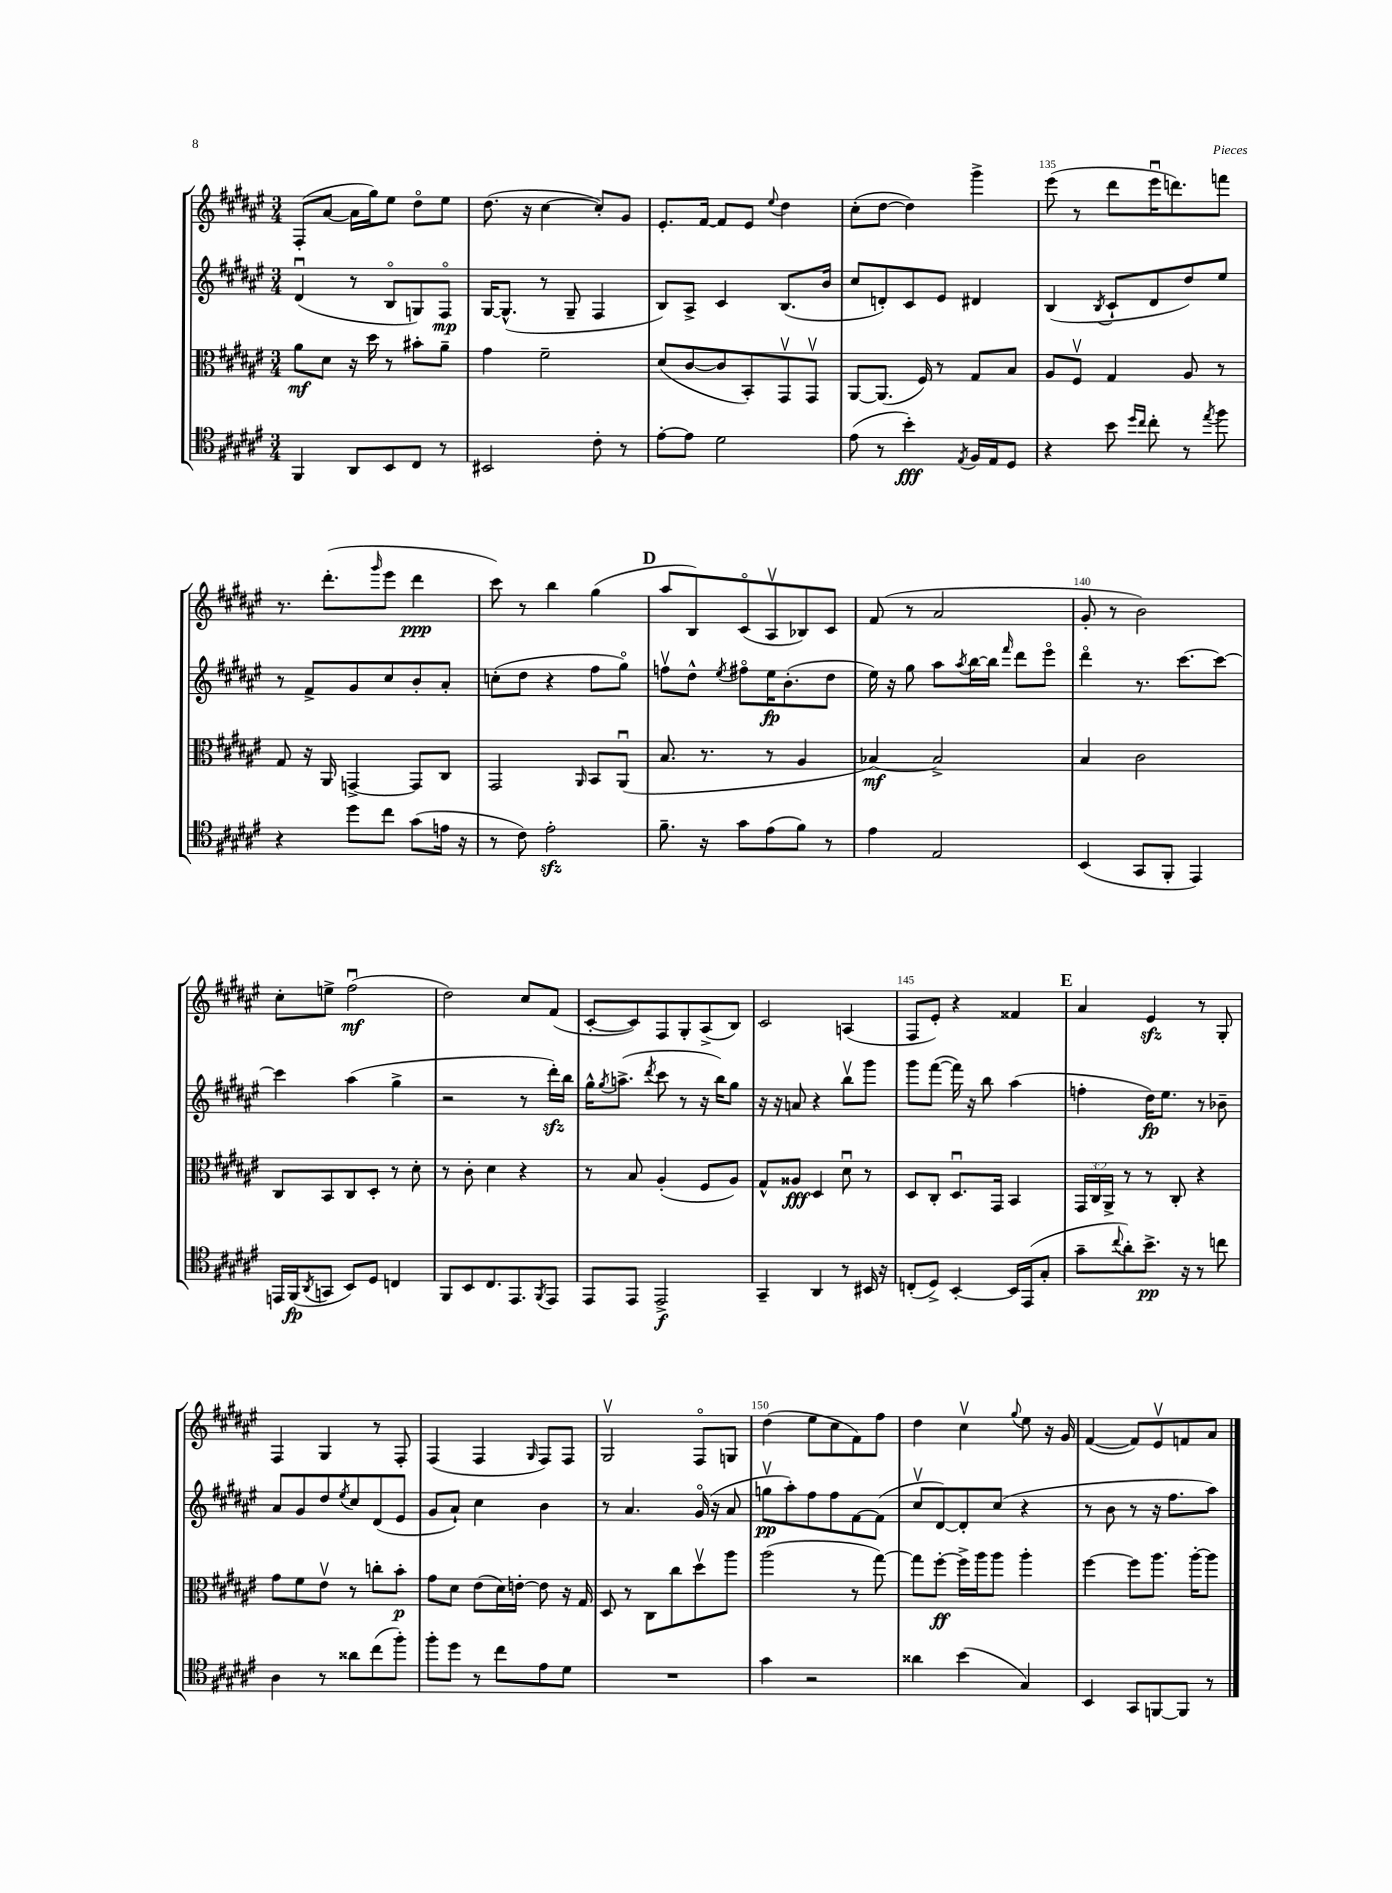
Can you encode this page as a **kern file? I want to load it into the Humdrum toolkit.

**kern	**dynam	**kern	**dynam	**kern	**dynam	**kern	**dynam
*part4	*part4	*part3	*part3	*part2	*part2	*part1	*part1
*staff4	*staff4	*staff3	*staff3	*staff2	*staff2	*staff1	*staff1
*clefC4	*	*clefC3	*	*clefG2	*	*clefG2	*
*k[f#c#g#d#a#e#]	*	*k[f#c#g#d#a#e#]	*	*k[f#c#g#d#a#e#]	*	*k[f#c#g#d#a#e#]	*
*M3/4	*	*M3/4	*	*M3/4	*	*M3/4	*
=131	=131	=131	=131	=131	=131	=131	=131
4FF#/	.	8a#\L	mf	(4d#u/	.	(8F#'/L	.
.	.	8d#\J	.	.	.	[8a#/J	.
8AA#/L	.	16r	.	8r	.	16a#\LL]	.
.	.	16dd#\	.	.	.	16gg#\J)	.
8BB/	.	8r	.	8B/L	.	8ee#\J	.
8C#/J	.	8b#X'\L	.	8Gn/)	.	8dd#\L	.
8r	.	8a#~\J	.	8F#/J	mp	8ee#\J	.
=132	=132	=132	=132	=132	=132	=132	=132
2BB#X/	.	4g#\	.	[16G#/KL	.	(8.dd#\	.
.	.	.	.	(8.G#^^/J]	.	.	.
.	.	.	.	.	.	16r	.
.	.	2f#~\	.	8r	.	[4cc#\	.
.	.	.	.	8G#~/	.	.	.
8c#'\	.	.	.	4F#/	.	8cc#'/L])	.
8r	.	.	.	.	.	8g#/J	.
=133	=133	=133	=133	=133	=133	=133	=133
[8e#'\L	.	(8d#/L	.	8B/L)	.	8.e#'/L	.
8e#\J]	.	[8c#/	.	8A#^/J	.	.	.
.	.	.	.	.	.	[16f#/Jk	.
2d#\	.	8c#/]	.	4c#/	.	8f#/L]	.
.	.	8BB'/)	.	.	.	8e#/J	.
.	.	.	.	.	.	8qqee#/	.
.	.	8GG#v/	.	(8.B/L	.	4dd#\	.
.	.	8GG#v/J	.	.	.	.	.
.	.	.	.	16b/Jk	.	.	.
=134	=134	=134	=134	=134	=134	=134	=134
(8e#\	.	[8AA#/L	.	8cc#/L	.	(8cc#'\L	.
8r	.	(8.AA#/J]	.	8dn'/)	.	[8dd#\J	.
4b'\)	fff	.	.	8c#/	.	4dd#\])	.
.	.	16F#/)	.	.	.	.	.
.	.	8r	.	8e#/J	.	.	.
8qE#/	.	.	.	.	.	.	.
16F#/LL	.	8G#/L	.	4d#X/	.	4ggg#^\	.
16E#/J	.	.	.	.	.	.	.
8D#/J	.	8B/J	.	.	.	.	.
=135	=135	=135	=135	=135	=135	=135	=135
4r	.	8A#/L	.	(4B/	.	(8eee#\	.
.	.	8F#v/J	.	.	.	8r	.
.	.	.	.	8qB/	.	.	.
8b\	.	4G#/	.	8c#`/L	.	8ddd#\L	.
16qqdd#/LL	.	.	.	.	.	.	.
16qqcc#/JJ	.	.	.	.	.	.	.
8cc#'\	.	.	.	8d#/	.	16eee#u\K	.
.	.	.	.	.	.	8.dddn\)	.
8r	.	8A#/	.	8dd#/)	.	.	.
8qee#/	.	.	.	.	.	.	.
8ff#\	.	8r	.	8ee#/J	.	8fffn\J	.
!!LO:LB:g=z
=136	=136	=136	=136	=136	=136	=136	=136
4r	.	8G#/	.	8r	.	8.r	.
.	.	16r	.	8f#^/L	.	.	.
.	.	16AA#/	.	.	.	(8.ddd#'\L	.
8dd#\L	.	[4GGn^/	.	8g#/	.	.	.
.	.	.	.	.	.	16qqggg#/	.
8cc#\J	.	.	.	8cc#/	.	8eee#\J	.
(8g#\L	.	8GG/L]	.	8b'/	.	4ddd#\	ppp
16en\Jk	.	8C#/J	.	8a#'/J	.	.	.
16r	.	.	.	.	.	.	.
=137	=137	=137	=137	=137	=137	=137	=137
8r	.	2GG#/	.	(8ccn'\L	.	8ccc#\)	.
8c#\)	.	.	.	8dd#\J	.	8r	.
2e#zz'\	.	.	.	4r	.	4bb\	.
.	.	16qqAA#/	.	.	.	.	.
.	.	8BB/L	.	8ff#\L	.	(4gg#\	.
.	.	(8AA#u/J	.	8gg#\J)	.	.	.
!!LO:REH:place=s1:t=D
=138	=138	=138	=138	=138	=138	=138	=138
8.f#~\	.	8.B/	.	8ffnv\L	.	8aa#/L	.
.	.	.	.	8dd#^^\J	.	8B/)	.
16r	.	8.r	.	.	.	.	.
.	.	.	.	8qee#/	.	.	.
8g#\L	.	.	.	8ff#X\L	.	(8c#/	.
(8e#\	.	8r	.	16ee#\K	fp	8A#v/	.
.	.	.	.	(8.b'\	.	.	.
8f#\J)	.	4A#/	.	.	.	8B-X/)	.
8r	.	.	.	8dd#\J	.	8c#/J	.
=139	=139	=139	=139	=139	=139	=139	=139
4e#\	.	[4B-X/)	mf	16ee#\)	.	(8f#/	.
.	.	.	.	16r	.	.	.
.	.	.	.	8gg#\	.	8r	.
2E#/	.	2B-^/]	.	8aa#\L	.	2a#/	.
.	.	.	.	8qaa#/	.	.	.
.	.	.	.	[16bb\L	.	.	.
.	.	.	.	16bb\JJ]	.	.	.
.	.	.	.	16qqfff#/	.	.	.
.	.	.	.	8ddd#\L	.	.	.
.	.	.	.	8eee#\J	.	.	.
=140	=140	=140	=140	=140	=140	=140	=140
(4BB/	.	4B/	.	4ddd#\	.	8g#'/	.
.	.	.	.	.	.	8r	.
8GG#/L	.	2c#\	.	8.r	.	2b\)	.
8FF#'/J	.	.	.	.	.	.	.
.	.	.	.	[8.ccc#\L	.	.	.
4EE#/)	.	.	.	.	.	.	.
.	.	.	.	8ccc#\J_	.	.	.
!!LO:LB:g=z
=141	=141	=141	=141	=141	=141	=141	=141
16EEn/LL	.	8C#/L	.	4ccc#\]	.	8cc#'\L	.
(16FF#/J	fp	.	.	.	.	.	.
8qAA#/	.	.	.	.	.	.	.
8GGn/J	.	8BB/	.	.	.	8een^\J	.
8BB/L)	.	8C#/	.	(4aa#\	.	(2ff#u\	mf
8D#/J	.	8D#'/J	.	.	.	.	.
4Cn/	.	8r	.	4gg#^\	.	.	.
.	.	8d#'\	.	.	.	.	.
=142	=142	=142	=142	=142	=142	=142	=142
8FF#/L	.	8r	.	2r	.	2dd#\)	.
8BB/	.	8c#'\	.	.	.	.	.
8.C#/	.	4d#\	.	.	.	.	.
8.EE#/	.	.	.	.	.	.	.
.	.	4r	.	8r	.	8cc#/L	.
8qFF#/	.	.	.	.	.	.	.
8EE#/J	.	.	.	16ddd#zz'\LL)	.	(8f#/J	.
.	.	.	.	16bb\JJ	.	.	.
=143	=143	=143	=143	=143	=143	=143	=143
8EE#/L	.	8r	.	16gg#^^\KL	.	[8c#'/L	.
.	.	.	.	8qgg#/	.	.	.
.	.	.	.	(8.aan^\J	.	.	.
8EE#/J	.	8B/	.	.	.	8c#/])	.
.	.	.	.	8qddd#/	.	.	.
2EE#^/	f	(4A#'/	.	8ccc#\	.	8F#/	.
.	.	.	.	8r	.	8G#'/	.
.	.	8F#/L	.	16r	.	(8A#^/	.
.	.	.	.	16bb\KL)	.	.	.
.	.	8A#/J)	.	8gg#\J	.	8B/J)	.
=144	=144	=144	=144	=144	=144	=144	=144
4GG#~/	.	8G#^^/L	.	16r	.	2c#/	.
.	.	.	.	16r	.	.	.
.	.	8A##X/J	fff	8an/	.	.	.
4AA#/	.	4D#/	.	4r	.	.	.
8r	.	8d#u\	.	8bbv\L	.	(4An/	.
16BB#X/	.	8r	.	8ggg#\J	.	.	.
16r	.	.	.	.	.	.	.
=145	=145	=145	=145	=145	=145	=145	=145
(8Cn'/L	.	8D#/L	.	8ggg#\L	.	8F#/L	.
8D#^/J)	.	8C#'/J	.	([8fff#\J	.	8e#'/J)	.
[4BB'/	.	8.D#u/L	.	16fff#\])	.	4r	.
.	.	.	.	16r	.	.	.
.	.	.	.	8bb\	.	.	.
.	.	16GG#/Jk	.	.	.	.	.
16BB/LL]	.	4BB/	.	(4aa#\	.	4f##X/	.
(16EE#/J	.	.	.	.	.	.	.
8G#'/J	.	.	.	.	.	.	.
!!LO:REH:place=s1:t=E
=146	=146	=146	=146	=146	=146	=146	=146
8g#~\L	.	24GG#/LL	.	4ffn'\	.	4a#/	.
.	.	24C#/	.	.	.	.	.
.	.	24AA#^/JJ	.	.	.	.	.
8qqcc#/	.	.	.	.	.	.	.
8a#'\)	.	8r	.	.	.	.	.
8.b^\J	pp	8r	.	16dd#\KL)	fp	4e#zz/	.
.	.	.	.	8.ee#\J	.	.	.
.	.	8C#'/	.	.	.	.	.
16r	.	.	.	.	.	.	.
8r	.	4r	.	8r	.	8r	.
8ccn\	.	.	.	8b-X~\	.	8G#'/	.
!!LO:LB:g=z
=147	=147	=147	=147	=147	=147	=147	=147
4A#\	.	8g#\L	.	8a#/L	.	4F#/	.
.	.	8f#\	.	8g#/	.	.	.
8r	.	8e#v\J	.	8dd#/	.	4G#/	.
.	.	.	.	8qee#/	.	.	.
8a##X\L	.	8r	.	8cc#/	.	.	.
(8cc#\	.	8ccn'\L	.	(8d#/	.	8r	.
8ff#'\J)	.	8b'\J	p	8e#/J	.	8F#'/	.
=148	=148	=148	=148	=148	=148	=148	=148
8ff#'\L	.	8g#\L	.	8g#/L	.	(4F#/	.
8dd#\J	.	8d#\J	.	8a#`/J)	.	.	.
8r	.	(8e#\L	.	4cc#\	.	4F#/	.
8cc#\L	.	16d#\L)	.	.	.	.	.
.	.	[16en'\JJ	.	.	.	.	.
.	.	.	.	.	.	16qqG#/	.
8e#\	.	8e\]	.	4b\	.	8F#/L)	.
8d#\J	.	16r	.	.	.	8F#/J	.
.	.	16G#/	.	.	.	.	.
=149	=149	=149	=149	=149	=149	=149	=149
2.r	.	8D#/	.	8r	.	2G#v/	.
.	.	8r	.	4.a#/	.	.	.
.	.	8C#\L	.	.	.	.	.
.	.	8cc#\	.	.	.	.	.
.	.	8dd#v\	.	(16g#/	.	8F#/L	.
.	.	.	.	16r	.	.	.
.	.	8aa#\J	.	8a#/	.	8Gn/J	.
=150	=150	=150	=150	=150	=150	=150	=150
4g#\	.	(2aa#\	.	8ggnv\L	pp	(4dd#\	.
.	.	.	.	8aa#'\)	.	.	.
2r	.	.	.	8ff#\	.	8ee#\L	.
.	.	.	.	8ff#\	.	8cc#\	.
.	.	8r	.	[8f#\	.	8f#\)	.
.	.	[8gg#\)	.	(8f#\J]	.	8ff#\J	.
=151	=151	=151	=151	=151	=151	=151	=151
4a##X\	.	8gg#\L]	.	8cc#v/L	.	4dd#\	.
.	.	[8ff#'\J	ff	[8d#/)	.	.	.
(4b\	.	16ff#^\LL]	.	8d#'/]	.	4cc#v\	.
.	.	16aa#\J	.	.	.	.	.
.	.	8aa#\J	.	(8cc#/J	.	.	.
.	.	.	.	.	.	8qqgg#/	.
4G#/)	.	4aa#'\	.	4r	.	8ee#\	.
.	.	.	.	.	.	16r	.
.	.	.	.	.	.	16g#/	.
=152	=152	=152	=152	=152	=152	=152	=152
4BB/	.	[4ff#\	.	8r	.	([4f#/	.
.	.	.	.	8b\	.	.	.
8GG#/L	.	8ff#\L]	.	8r	.	8f#/L])	.
[8FFn/	.	8.aa#\J	.	16r	.	8e#v/	.
.	.	.	.	8.ff#\L	.	.	.
8FF/J]	.	.	.	.	.	8fn/	.
.	.	[16aa#'\KL	.	.	.	.	.
8r	.	8aa#\J]	.	8aa#\J)	.	8a#/J	.
==	==	==	==	==	==	==	==
*-	*-	*-	*-	*-	*-	*-	*-
